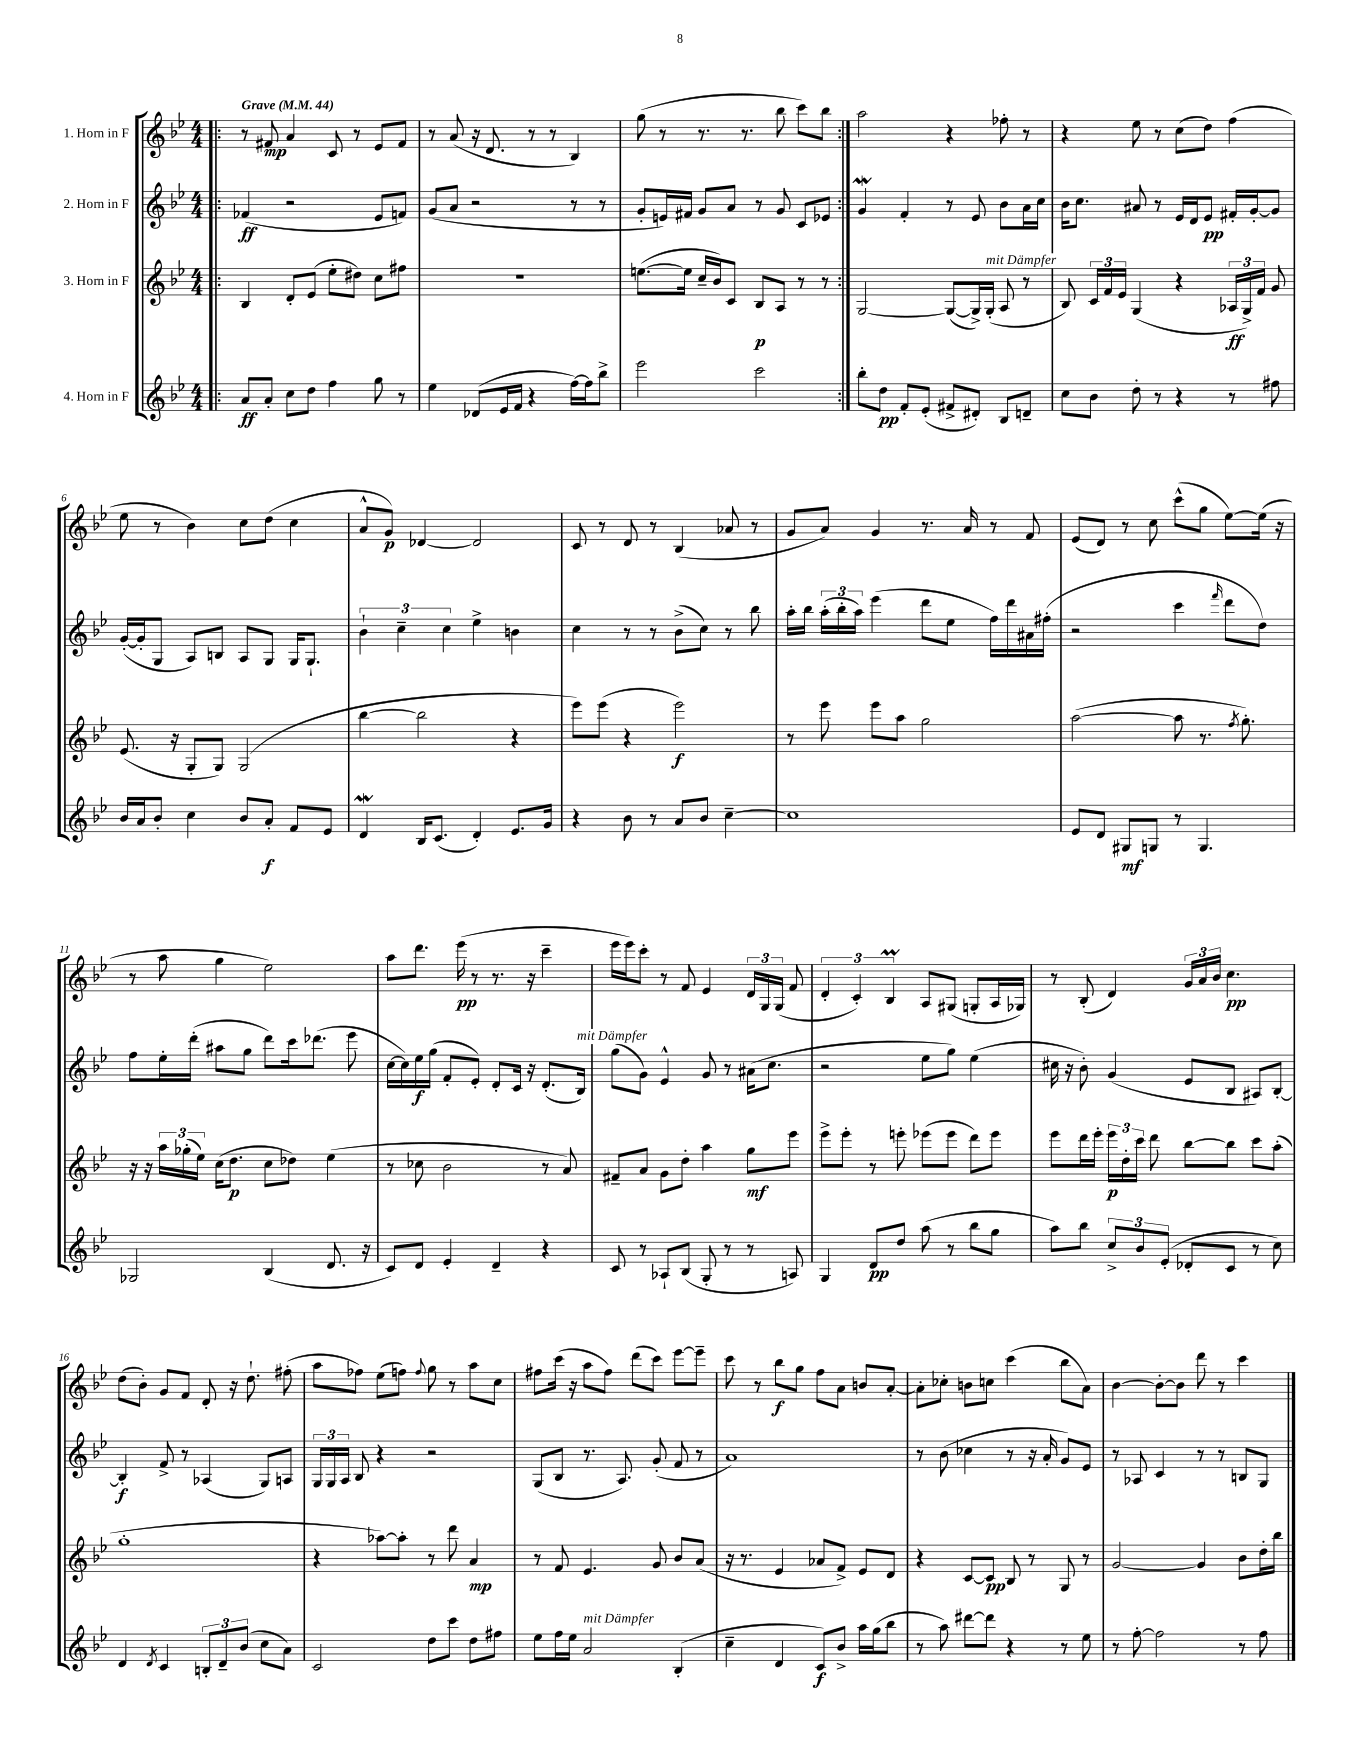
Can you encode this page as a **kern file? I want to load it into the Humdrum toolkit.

**kern	**dynam	**kern	**dynam	**kern	**dynam	**kern	**dynam
*part4	*part4	*part3	*part3	*part2	*part2	*part1	*part1
*staff4	*staff4	*staff3	*staff3	*staff2	*staff2	*staff1	*staff1
*I"4. Horn in F	*	*I"3. Horn in F	*	*I"2. Horn in F	*	*I"1. Horn in F	*
*clefG2	*	*clefG2	*	*clefG2	*	*clefG2	*
*k[b-e-]	*	*k[b-e-]	*	*k[b-e-]	*	*k[b-e-]	*
*M4/4	*	*M4/4	*	*M4/4	*	*M4/4	*
*MM44	*	*MM44	*	*MM44	*	*MM44	*
=1!|:	=1!|:	=1!|:	=1!|:	=1!|:	=1!|:	=1!|:	=1!|:
!	!	!	!	!	!	!LO:TX:a:B:t=Grave	!
8a/L	ff	4B-/	.	(4f-X/	ff	8r	.
8a'/J	.	.	.	.	.	8f#X/	mp
8cc\L	.	8d'/L	.	2r	.	4a/	.
8dd\J	.	(8e-/J	.	.	.	.	.
4ff\	.	8ee-'\L	.	.	.	8c/	.
.	.	8dd#X\J)	.	.	.	8r	.
8gg\	.	8cc\L	.	8e-/L	.	8e-/L	.
8r	.	8ff#X\J	.	8fn/J)	.	8f#/J	.
=2	=2	=2	=2	=2	=2	=2	=2
4ee-\	.	1r	.	(8g/L	.	8r	.
.	.	.	.	8a/J	.	(8a/	.
(8d-X/L	.	.	.	2r	.	16r	.
.	.	.	.	.	.	8.d/	.
16e-/L	.	.	.	.	.	.	.
16f/JJ	.	.	.	.	.	.	.
4r	.	.	.	.	.	8r	.
.	.	.	.	.	.	8r	.
[16ff\LL)	.	.	.	8r	.	4B-/)	.
16ff\J]	.	.	.	.	.	.	.
8bb-^\J	.	.	.	8r	.	.	.
=3	=3	=3	=3	=3	=3	=3	=3
2eee-\	.	([8.een\L	.	8g'/L	.	(8gg\	.
.	.	.	.	16en/L)	.	8r	.
.	.	16ee\Jk]	.	16f#X/JJ	.	.	.
.	.	16cc~/LL	.	8g/L	.	8.r	.
.	.	16b-/J)	.	.	.	.	.
.	.	8c/J	.	8a/J	.	.	.
.	.	.	.	.	.	8.r	.
2ccc\	.	8B-/L	p	8r	.	.	.
.	.	8A/J	.	8g/	.	8bb-\	.
.	.	8r	.	8c/L	.	8ccc\L)	.
.	.	8r	.	8e-X/J	.	8bb-\J	.
=4:|!	=4:|!	=4:|!	=4:|!	=4:|!	=4:|!	=4:|!	=4:|!
8bb-'\L	.	[2G/	.	4gW/	.	2aa\	.
8dd\J	pp	.	.	.	.	.	.
8f'/L	.	.	.	4f'/	.	.	.
(8e-'/J	.	.	.	.	.	.	.
8f#X^/L	.	(8G/L_	.	8r	.	4r	.
8d#X'/J)	.	16G^/L])	.	8e-/	.	.	.
!	!	!LO:TX:a:i:t=mit Dämpfer	!	!	!	!	!
.	.	(16G'/JJ	.	.	.	.	.
8B-/L	.	8A/	.	8b-\L	.	8ff-X'\	.
8dn~/J	.	8r	.	16a\L	.	8r	.
.	.	.	.	16cc\JJ	.	.	.
=5	=5	=5	=5	=5	=5	=5	=5
8cc\L	.	8B-/)	.	16b-\KL	.	4r	.
.	.	.	.	8.cc\J	.	.	.
8b-\J	.	24c/LL	.	.	.	.	.
.	.	24f/	.	.	.	.	.
.	.	24e-/JJ	.	.	.	.	.
8dd'\	.	(4G/	.	8a#X/	.	8ee-\	.
8r	.	.	.	8r	.	8r	.
4r	.	4r	.	16e-/LL	.	(8cc\L	.
.	.	.	.	16d/J	.	.	.
.	.	.	.	8e-/J	pp	8dd\J)	.
8r	.	24A-X/LL	ff	16f#X'/LL	.	(4ff\	.
.	.	24G^/)	.	.	.	.	.
.	.	.	.	[16g'/J	.	.	.
.	.	24f/JJ	.	.	.	.	.
8ff#X\	.	8g/	.	8g/J]	.	.	.
!!LO:LB:g=z
=6	=6	=6	=6	=6	=6	=6	=6
16b-/LL	.	(8.e-/	.	([16g'/LL	.	8ee-\	.
16a/J	.	.	.	16g'/J]	.	.	.
8b-'/J	.	.	.	8G/J	.	8r	.
.	.	16r	.	.	.	.	.
4cc\	.	8G'/L	.	8A/L)	.	4b-\)	.
.	.	8G/J)	.	8Bn/J	.	.	.
8b-/L	.	(2G/	.	8A/L	.	8cc\L	.
8a'/J	f	.	.	8G/J	.	(8dd\J	.
8f/L	.	.	.	16G/KL	.	4cc\	.
.	.	.	.	8.G`/J	.	.	.
8e-/J	.	.	.	.	.	.	.
=7	=7	=7	=7	=7	=7	=7	=7
4dW/	.	[4bb-\	.	6b-`\	.	8a^^/L	.
.	.	.	.	.	.	8g/J)	p
.	.	.	.	6cc~\	.	.	.
16B-/KL	.	2bb-\]	.	.	.	[4d-X/	.
(8.c/J	.	.	.	.	.	.	.
.	.	.	.	6cc\	.	.	.
4d'/)	.	.	.	4ee-^\	.	2d-/]	.
8.e-/L	.	4r	.	4bn\	.	.	.
16g/Jk	.	.	.	.	.	.	.
=8	=8	=8	=8	=8	=8	=8	=8
4r	.	8eee-\L)	.	4cc\	.	8c/	.
.	.	(8eee-\J	.	.	.	8r	.
8b-\	.	4r	.	8r	.	8d/	.
8r	.	.	.	8r	.	8r	.
8a/L	.	2eee-\)	f	(8b-^\L	.	(4B-/	.
8b-/J	.	.	.	8cc\J)	.	.	.
[4cc~\	.	.	.	8r	.	8a-X/	.
.	.	.	.	8bb-\	.	8r	.
=9	=9	=9	=9	=9	=9	=9	=9
1cc]	.	8r	.	16aa'\LL	.	8g/L	.
.	.	.	.	16bb-\JJ	.	.	.
.	.	8eee-\	.	(24aa'\LL	.	8a/J)	.
.	.	.	.	24bb-'\	.	.	.
.	.	.	.	24aa\JJ)	.	.	.
.	.	8eee-\L	.	(4eee-\	.	4g/	.
.	.	8aa\J	.	.	.	.	.
.	.	2gg\	.	8ddd\L	.	8.r	.
.	.	.	.	8ee-\J	.	.	.
.	.	.	.	.	.	16a/	.
.	.	.	.	16ff\LL)	.	8r	.
.	.	.	.	16ddd\	.	.	.
.	.	.	.	16a#X\	.	8f/	.
.	.	.	.	(16ff#X'\JJ	.	.	.
=10	=10	=10	=10	=10	=10	=10	=10
8e-/L	.	([2aa\	.	2r	.	(8e-/L	.
8d/J	.	.	.	.	.	8d/J)	.
8G#X/L	mf	.	.	.	.	8r	.
8Gn/J	.	.	.	.	.	8cc\	.
8r	.	8aa\]	.	4ccc\	.	(8ccc^^\L	.
4.G/	.	8.r	.	.	.	8gg\J	.
.	.	.	.	16qqfff/	.	.	.
.	.	.	.	8ddd\L	.	[8ee-\L)	.
.	.	8qff/	.	.	.	.	.
.	.	8.gg'\)	.	.	.	.	.
.	.	.	.	8dd\J)	.	(16ee-\Jk]	.
.	.	.	.	.	.	16r	.
!!LO:LB:g=z
=11	=11	=11	=11	=11	=11	=11	=11
2G-X/	.	16r	.	8ff\L	.	8r	.
.	.	16r	.	.	.	.	.
.	.	24aa\LL	.	16ee-'\L	.	8aa\	.
.	.	(24gg-X'\	.	.	.	.	.
.	.	.	.	(16ddd'\JJ	.	.	.
.	.	24ee-\JJ)	.	.	.	.	.
.	.	(16cc\KL	.	8aa#X\L	.	4gg\	.
.	.	8.dd\J	p	.	.	.	.
.	.	.	.	8gg\J	.	.	.
(4B-/	.	8cc\L	.	8ddd\L)	.	2ee-\)	.
.	.	8dd-X\J)	.	16ccc\k	.	.	.
.	.	.	.	(8.ddd-X\J	.	.	.
8.d/	.	(4ee-\	.	.	.	.	.
.	.	.	.	8eee-\	.	.	.
16r	.	.	.	.	.	.	.
=12	=12	=12	=12	=12	=12	=12	=12
8c/L)	.	8r	.	[16cc\LL	.	8aa\L	.
.	.	.	.	16cc\])	.	.	.
8d/J	.	8cc-X\	.	16ee-\	f	8.ddd\J	.
.	.	.	.	(16gg\JJ	.	.	.
4e-'/	.	2b-\	.	8f'/L	.	.	.
.	.	.	.	.	.	(16eee-\	pp
.	.	.	.	8e-'/J)	.	8r	.
4d~/	.	.	.	8d'/L	.	8.r	.
.	.	.	.	16c/Jk	.	.	.
.	.	.	.	16r	.	16r	.
4r	.	8r	.	(8.d'/L	.	4ccc~\	.
.	.	8a/)	.	.	.	.	.
!	!	!	!	!LO:TX:a:i:t=mit Dämpfer	!	!	!
.	.	.	.	16B-/Jk)	.	.	.
=13	=13	=13	=13	=13	=13	=13	=13
8c/	.	8f#X~/L	.	(8gg\L	.	16eee-\LL	.
.	.	.	.	.	.	16eee-\J)	.
8r	.	8a/J	.	8g\J)	.	8ccc'\J	.
8A-X`/L	.	8g\L	.	4e-^^/	.	8r	.
(8B-/J	.	8dd'\J	.	.	.	8f/	.
8G'/	.	4aa\	.	8g/	.	4e-/	.
8r	.	.	.	8r	.	.	.
8r	.	8gg\L	mf	(16a#X\KL	.	24d/LL	.
.	.	.	.	.	.	24G/	.
.	.	.	.	8.cc\J	.	.	.
.	.	.	.	.	.	(24G/JJ	.
8An/)	.	8eee-\J	.	.	.	8f/	.
=14	=14	=14	=14	=14	=14	=14	=14
4G/	.	8eee-^\L	.	2r	.	6d'/	.
.	.	8eee-'\J	.	.	.	.	.
.	.	.	.	.	.	6c'/)	.
8d/L	pp	8r	.	.	.	.	.
.	.	.	.	.	.	6B-M/	.
8dd/J	.	8eeen'\	.	.	.	.	.
(8aa\	.	(8eee-X\L	.	8ee-\L	.	8A/L	.
8r	.	8eee-\J	.	8gg\J)	.	(8G#X/J	.
8bb-\L	.	8ddd\L)	.	(4ee-\	.	8Gn'/L	.
8gg\J	.	8eee-\J	.	.	.	16A/L	.
.	.	.	.	.	.	16G-X/JJ)	.
=15	=15	=15	=15	=15	=15	=15	=15
8aa\L)	.	8eee-\L	.	16cc#X\	.	8r	.
.	.	.	.	16r	.	.	.
8bb-\J	.	16ddd\L	.	8b-'\)	.	(8B-'/	.
.	.	16eee-'\JJ	.	.	.	.	.
12cc^/L	.	24eee-\LL	p	(4g/	.	4d/)	.
.	.	24dd'\	.	.	.	.	.
12b-/	.	24ccc\JJ	.	.	.	.	.
.	.	8ddd\	.	.	.	.	.
(12e-'/J	.	.	.	.	.	.	.
8d-X'/L	.	[8bb-\L	.	8e-/L	.	24g/LL	.
.	.	.	.	.	.	24a/	.
.	.	.	.	.	.	24b-/JJ	.
8c/J	.	8bb-\J]	.	8B-/J	.	4.cc\	pp
8r	.	8ccc\L	.	8A#X/L)	.	.	.
8cc\)	.	(8aa'\J	.	[8B-'/J	.	.	.
!!LO:LB:g=z
=16	=16	=16	=16	=16	=16	=16	=16
4d/	.	1gg'	.	4B-'/]	f	(8dd\L	.
.	.	.	.	.	.	8b-'\J)	.
8qd/	.	.	.	.	.	.	.
4c/	.	.	.	8f^/	.	8g/L	.
.	.	.	.	8r	.	8f/J	.
12Bn'/L	.	.	.	(4A-X/	.	8d'/	.
12d~/	.	.	.	.	.	.	.
.	.	.	.	.	.	16r	.
(12b-/J	.	.	.	.	.	.	.
.	.	.	.	.	.	8.dd`\	.
8cc\L	.	.	.	8G/L)	.	.	.
8a\J)	.	.	.	8An/J	.	(8ff#X'\	.
=17	=17	=17	=17	=17	=17	=17	=17
2c/	.	4r	.	24G/LL	.	8aa\L	.
.	.	.	.	24G/	.	.	.
.	.	.	.	24A/JJ	.	.	.
.	.	.	.	8B-/	.	8ff-X\J)	.
.	.	[8aa-X\L)	.	4r	.	(8ee-\L	.
.	.	8aa-'\J]	.	.	.	8ffn\J)	.
.	.	.	.	.	.	8qqff/	.
8dd\L	.	8r	.	2r	.	8gg\	.
8ccc\J	.	8ddd\	.	.	.	8r	.
8dd\L	.	4a/	mp	.	.	8aa\L	.
8ff#X\J	.	.	.	.	.	8cc\J	.
=18	=18	=18	=18	=18	=18	=18	=18
8ee-\L	.	8r	.	(8G/L	.	8ff#X\L	.
16ff\L	.	8f/	.	8B-/J	.	(16ccc\Jk	.
16ee-\JJ	.	.	.	.	.	16r	.
!LO:TX:a:i:t=mit Dämpfer	!	!	!	!	!	!	!
2a/	.	4.e-/	.	8.r	.	8aa\L	.
.	.	.	.	.	.	8ff#\J)	.
.	.	.	.	8.A/)	.	.	.
.	.	.	.	.	.	(8ddd\L	.
.	.	8g/	.	(8g'/	.	8ccc\J)	.
(4B-'/	.	8b-/L	.	8f/	.	[8eee-\L	.
.	.	(8a/J	.	8r	.	8eee-~\J]	.
=19	=19	=19	=19	=19	=19	=19	=19
4cc~\	.	16r	.	1a)	.	8ccc\	.
.	.	8.r	.	.	.	.	.
.	.	.	.	.	.	8r	.
4d/	.	4e-/	.	.	.	8bb-\L	f
.	.	.	.	.	.	8gg\J	.
8c/L)	f	8a-X/L	.	.	.	8ff\L	.
8b-^/J	.	8f^/J)	.	.	.	8a\J	.
16aa\LL	.	8e-/L	.	.	.	8bn/L	.
(16gg\J	.	.	.	.	.	.	.
8bb-\J	.	8d/J	.	.	.	[8a'/J	.
=20	=20	=20	=20	=20	=20	=20	=20
8r	.	4r	.	8r	.	8a'\L]	.
8aa\)	.	.	.	(8b-\	.	8cc-X'\J	.
[8ddd#X\L	.	[8c/L	.	4cc-X\	.	8bn\L	.
8ddd#\J]	.	8c/J]	pp	.	.	8ccn\J	.
4r	.	8B-/	.	8r	.	(4ccc\	.
.	.	8r	.	16r	.	.	.
.	.	.	.	16a'/	.	.	.
8r	.	8G/	.	8g/L)	.	8bb-\L	.
8ee-\	.	8r	.	8e-/J	.	8a\J)	.
=21	=21	=21	=21	=21	=21	=21	=21
8r	.	[2g/	.	8r	.	[4b-\	.
[8ff'\	.	.	.	8A-X/	.	.	.
2ff\]	.	.	.	4c/	.	8b-'\L_	.
.	.	.	.	.	.	8b-\J]	.
.	.	4g/]	.	8r	.	8ddd\	.
.	.	.	.	8r	.	8r	.
8r	.	8b-\L	.	8Bn/L	.	4ccc\	.
8ff\	.	16dd'\L	.	8G/J	.	.	.
.	.	16bb-\JJ	.	.	.	.	.
==	==	==	==	==	==	==	==
*-	*-	*-	*-	*-	*-	*-	*-
